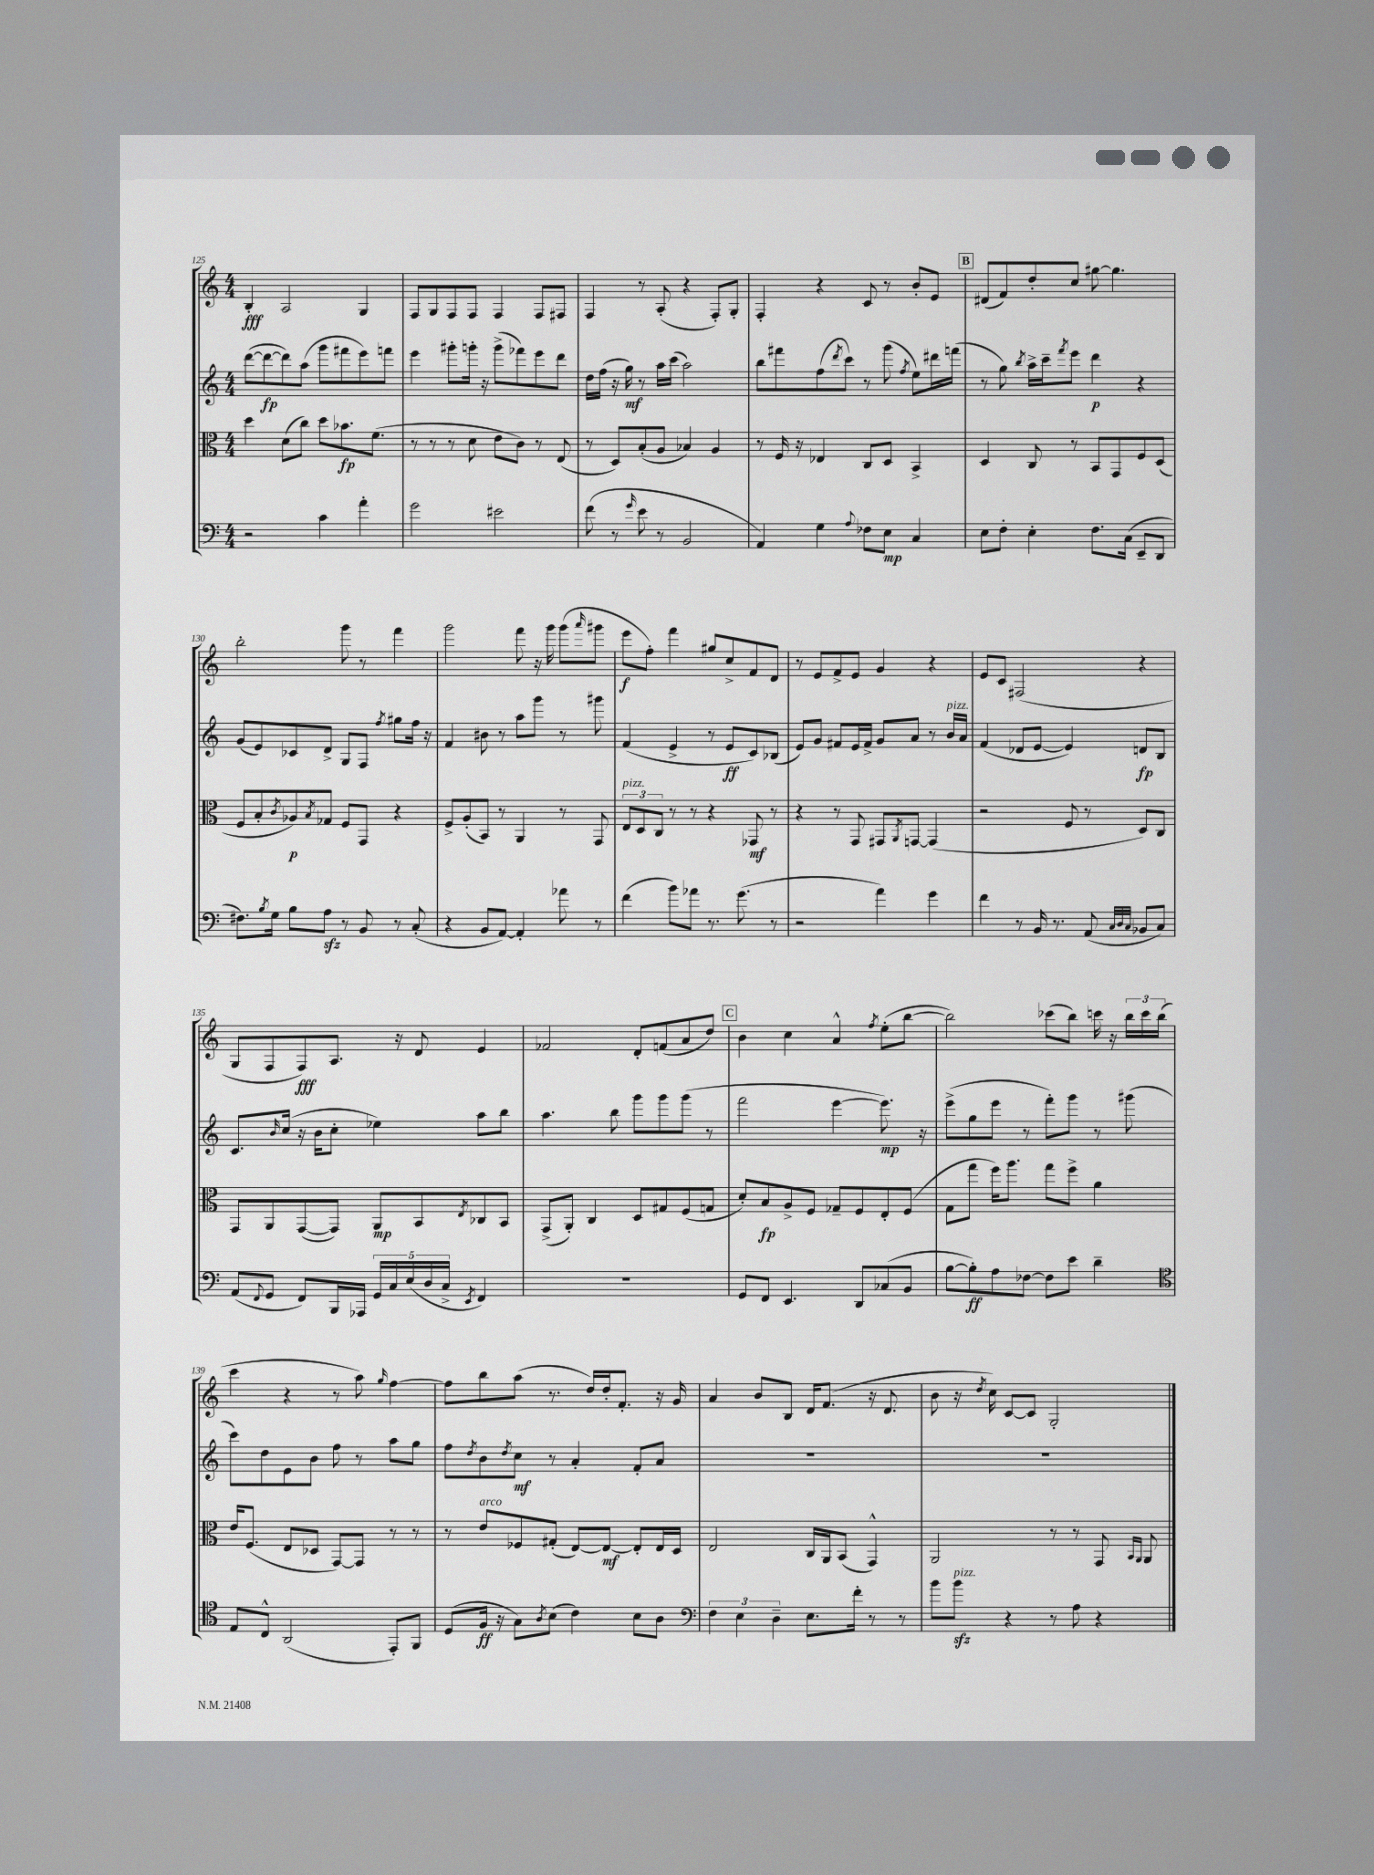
<<
\new StaffGroup <<
\new Staff = "s0" {
    \clef treble \key c \major \numericTimeSignature \time 4/4
    b4-.\fff a2 g4 |
    f8 g8 f8 f8 f4 f8 fis8 |
    f4 r8 a8-.( r4 f8-.) g8-. |
    f4-. r4 c'8 r8 b'8-. e'8 |
    \mark \markup { \box "B" } dis'8( f'8) d''8-. c''8 gis''8~ gis''4. |
    b''2-. g'''8 r8 f'''4 |
    g'''2 f'''8 r16 g'''16 g'''8( \grace { a'''16 } gis'''8 |
    e'''8\f f''8-.) f'''4 gis''8 c''8-> f'8 d'8 |
    r8 e'8 f'8-> e'8 g'4 r4 |
    e'8 c'8 fis2( r4 |
    g8 f8 f8\fff) a8. r16 d'8 e'4 |
    fes'2 d'8-. f'8( a'8 d''8) |
    \mark \markup { \box "C" } b'4 c''4 a'4-^ \acciaccatura { f''8 } e''8-.( b''8~ |
    b''2) ces'''8( b''8) c'''16 r16 \tuplet 3/2 { b''16 c'''16 b''16( } |
    c'''4 r4 r8 a''8) \grace { g''16 } f''4~ |
    f''8 b''8 a''8( r8. d''16) d''16-. f'8.-. r16 g'16 |
    a'4 b'8 b8 d'16 f'8.( r16 d'8. |
    b'8 r16 \acciaccatura { d''8 } c''16) c'8~ c'8 g2-. \bar "|." |
}
\new Staff = "s1" {
    \clef treble \key c \major \numericTimeSignature \time 4/4
    d'''8~( d'''8~\fp d'''8) a''8( g'''8 fis'''8 e'''8) f'''8 |
    e'''4 gis'''8-. g'''16-. r16 g'''8->( fes'''8) e'''8 d'''8 |
    d''16 f''16( r16 g''16\mf) r8 a''16 c'''16( a''2) |
    b''8 fis'''8 f''8( \acciaccatura { d'''8 } c'''8) r8 g'''8( \acciaccatura { f''8 } e''8) dis'''16 f'''16( |
    \mark \markup { \box "B" } r8 g''8) \acciaccatura { b''8 } a''16-> c'''16-- \acciaccatura { f'''8 } e'''8 d'''4\p r4 |
    g'8( e'8) ces'8 d'8-> g8 f8 \acciaccatura { f''8 } gis''8 f''16 r16 |
    f'4 bis'8 r8 a''8 g'''8 r8 gis'''8 |
    f'4( e'4-> r8 e'8\ff c'8) bes8( |
    e'8) g'8 fis'8 e'16 fis'16-> g'8 a'8 r8 b'16^\markup { \italic "pizz." } a'16 |
    f'4( des'8 e'8~ e'4) d'8\fp b8 |
    c'8. \grace { b'16 } c''16( r16 b'16 c''8-. ees''4) a''8 b''8 |
    a''4. b''8 g'''8 g'''8 g'''8( r8 |
    \mark \markup { \box "C" } f'''2 e'''4~ e'''8.\mp) r16 |
    e'''8->( g''8 e'''8 r8 f'''8-.) g'''8 r8 gis'''8( |
    c'''8) d''8 e'8 b'8 f''8 r8 a''8 g''8 |
    f''8 \acciaccatura { d''8 } b'8 \acciaccatura { d''8 } c''8\mf r8 a'4-. f'8-. a'8 |
    R1 |
    R1 \bar "|." |
}
\new Staff = "s2" {
    \clef alto \key c \major \numericTimeSignature \time 4/4
    d''4 d'8( c''8) d''8 bes'8.\fp f'8.( |
    r8 r8 r8 d'8 e'8 c'8) r8 e8( |
    r8 d8) b8-.( a8 bes4) a4 |
    r8 f16 r16 ees4 c8 d8 b,4-> |
    \mark \markup { \box "B" } d4 c8 r8 b,8 g,8 f8 d8( |
    f8 b8-. \acciaccatura { c'8 } aes8\p) \acciaccatura { b8 } ges8 f8 g,8 r4 |
    f8-> a8-.( b,8) r8 a,4 r8 g,8 |
    \tuplet 3/2 { e8^\markup { \italic "pizz." } d8 c8 } r8 r8 r4 ges,8\mf r8 |
    r4 r8 g,8 gis,8 \acciaccatura { a,8 } g,8~ g,4( |
    r2 f8 r8 d8) c8 |
    g,8 a,8 g,8~( g,8) a,8\mp b,8 \acciaccatura { e8 } ces8 b,8 |
    g,8->( a,8-.) c4 d8 gis8 f8( g8 |
    \mark \markup { \box "C" } d'8-.) b8\fp a8-> f8 ges8-- f8 e8-. f8( |
    g8 g''8 f''16) a''8. g''8 f''8-> a'4 |
    e'16 f8.( e8 des8 g,8~) g,8 r8 r8 |
    r8 e'8^\markup { \italic "arco" } fes8 gis8-.( e8~) e8~\mf e8-. e16 d16 |
    e2 c16 a,16 b,8( g,4-^) |
    a,2 r8 r8 g,8 \grace { b,16 a,16 } a,8 \bar "|." |
}
\new Staff = "s3" {
    \clef bass \key c \major \numericTimeSignature \time 4/4
    r2 c'4 a'4-. |
    g'2 eis'2 |
    f'8( r8 \grace { g'16 } e'8 r8 b,2 |
    a,4) g4 \appoggiatura { a8 } fes8 e8\mp c4 |
    \mark \markup { \box "B" } e8 f8-. e4-. f8. c16( e,8-- d,8 |
    fis8.) \acciaccatura { b8 } g16 b8 a8\sfz r8 b,8 r8 c8-.( |
    r4 b,8 a,8~) a,4-. aes'8 r8 |
    f'4( b'8) aes'8 r8. g'8.( r8 |
    r2 a'4) g'4 |
    f'4 r8 b,16 r8. a,8( \grace { c32 d32 c32 } bes,8 c8) |
    a,8( \appoggiatura { f,8 } g,8 f,8) b,,16 aes,,16 \tuplet 5/4 { g,16 c16 e16( d16 c16-> } \acciaccatura { e,8 } f,4) |
    R1 |
    \mark \markup { \box "C" } g,8 f,8 e,4. d,8 ces8( b,8 |
    b8~ b8-.\ff) a8 fes8~ fes8 e'8 d'4-- |
    \clef tenor e8 c8-^ a,2( e,8-.) f,8 |
    d8( f16\ff r16 g8) \acciaccatura { a8 } b8( c'4) b8 a8 |
    \clef bass \tuplet 3/2 { f4 e4 d4-- } e8. f'16-. r8 r8 |
    b'8 b'8\sfz^\markup { \italic "pizz." } r4 r8 a8 r4 \bar "|." |
}
>>
>>
\layout { \context { \Score currentBarNumber = #125 } }
